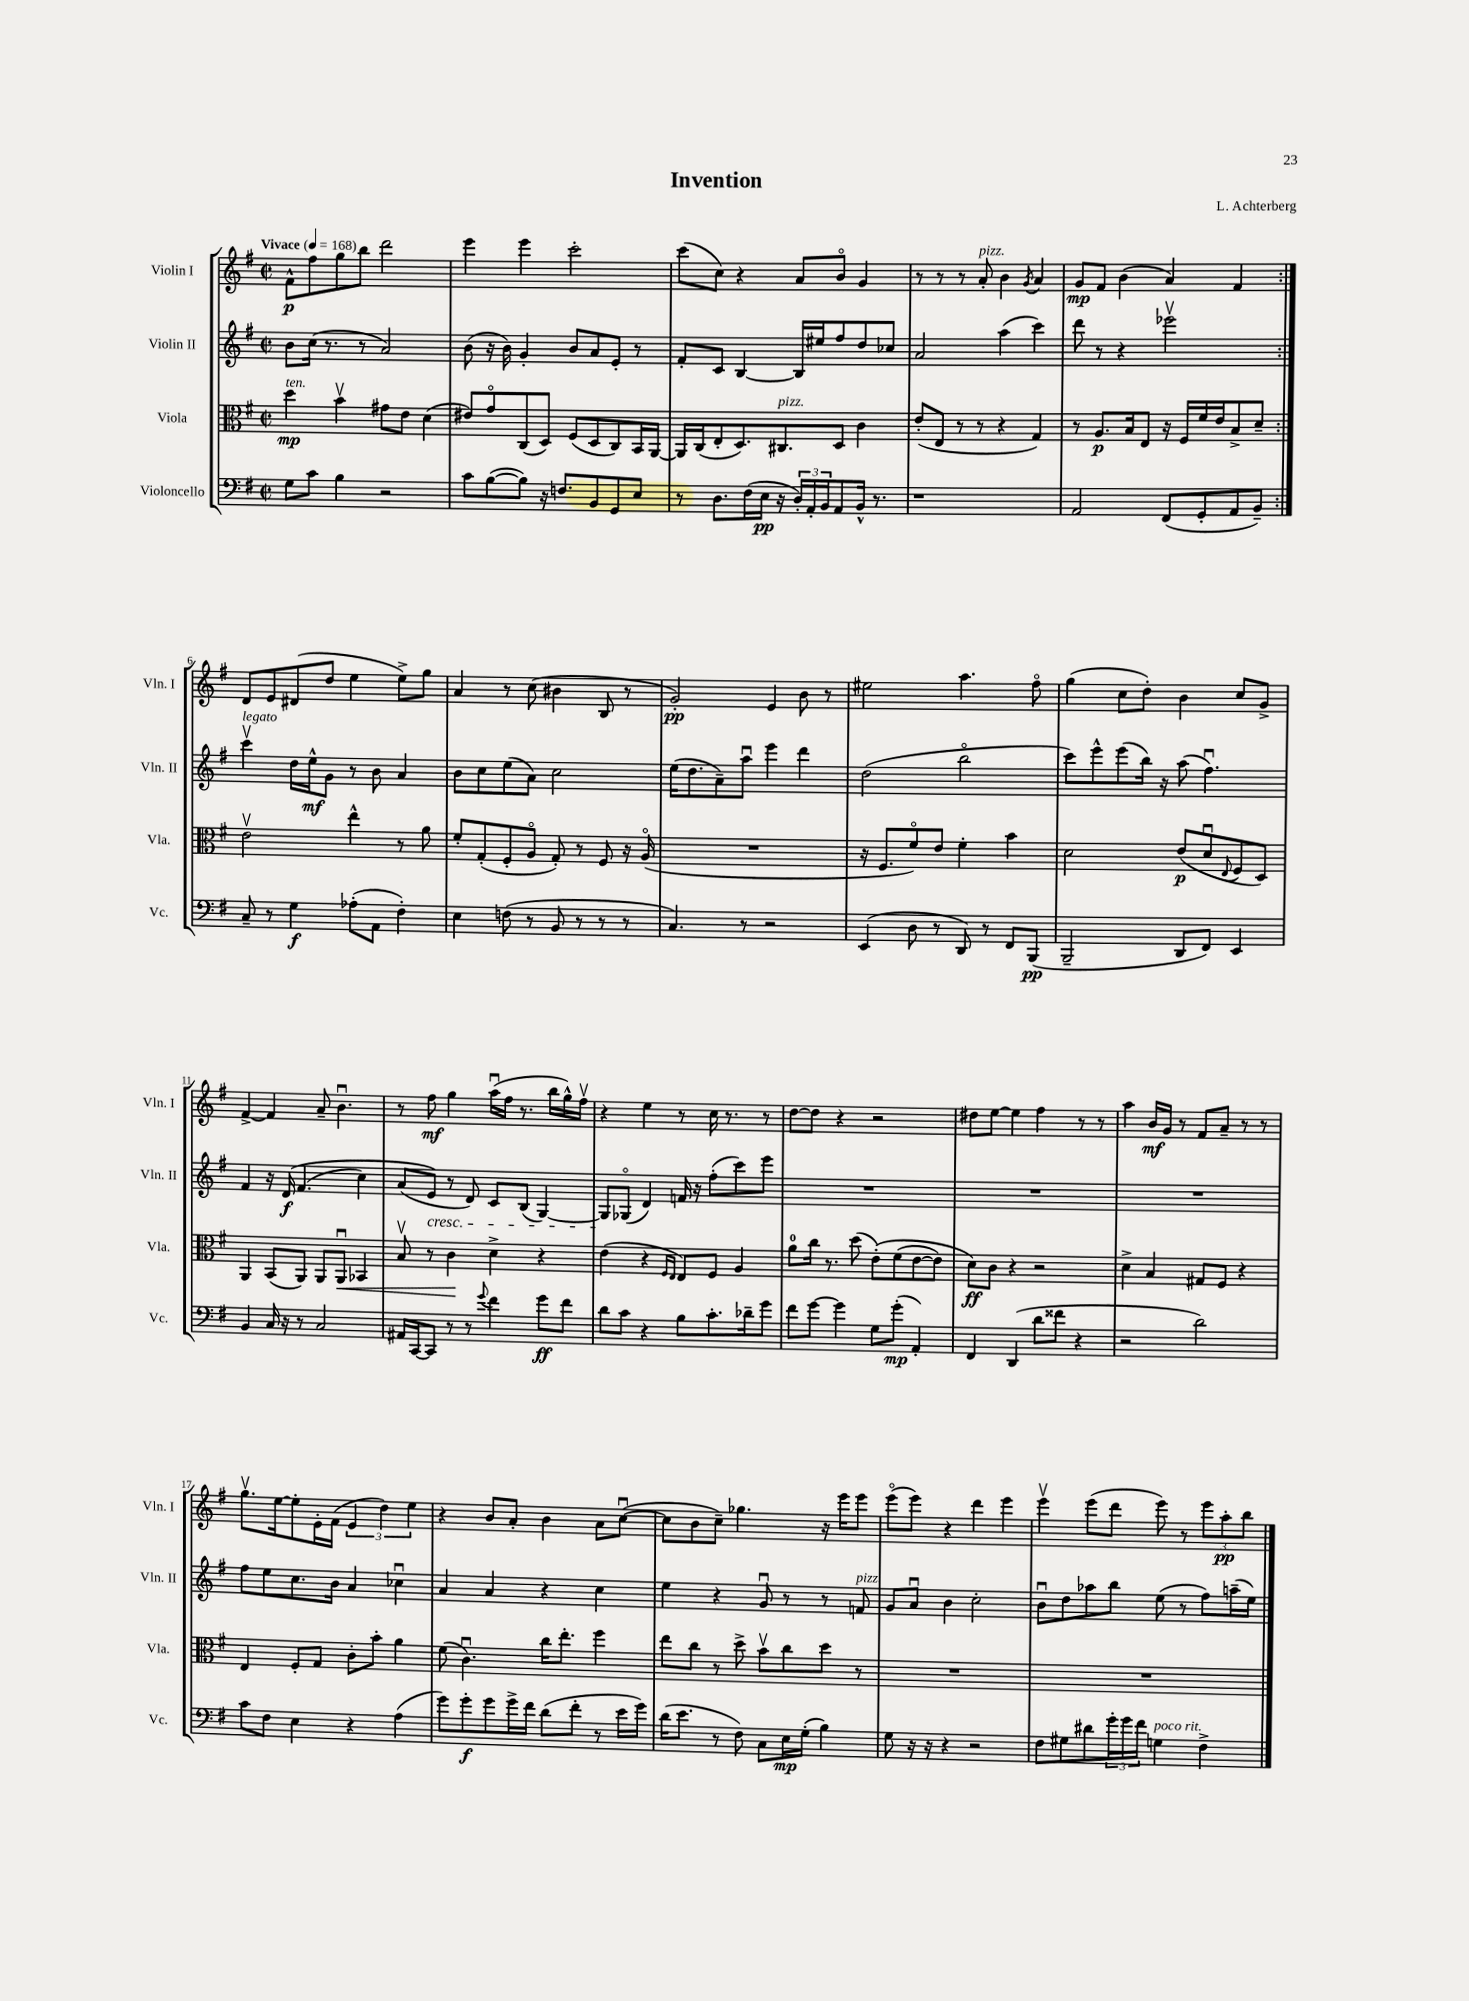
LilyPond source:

\header { title = "Invention" composer = "L. Achterberg" }
<<
\new StaffGroup <<
\new Staff = "s0" \with { instrumentName = "Violin I" shortInstrumentName = "Vln. I" } {
    \clef treble \key g \major \defaultTimeSignature \time 2/2 \tempo "Vivace" 4 = 168
    \repeat volta 2 { fis'8-^\p fis''8 g''8 b''8 d'''2 |
    e'''4 e'''4 c'''2-. |
    c'''8( c''8) r4 a'8 b'8\flageolet g'4 |
    r8 r8 r8 a'8-.^\markup { \italic "pizz." } b'4 \acciaccatura { g'8 } a'4 |
    g'8\mp fis'8 b'4( a'4) fis'4 | }
    d'8 e'8 dis'8( d''8 e''4 e''8->) g''8 |
    a'4 r8 c''8( bis'4 b8 r8 |
    g'2-.\pp) e'4 b'8 r8 |
    eis''2 a''4. fis''8\flageolet |
    g''4( c''8 d''8-.) b'4 c''8 g'8-> |
    fis'4~-> fis'4 a'8-- b'4.\downbow |
    r8 fis''8\mf g''4 a''16\downbow( fis''16 r8. b''16 g''16-^) fis''16\upbow |
    r4 e''4 r8 c''16 r8. r8 |
    d''8~ d''8 r4 r2 |
    dis''8 e''8~ e''4 fis''4 r8 r8 |
    a''4 b'16\mf g'16 r8 fis'8 a'8-- r8 r8 |
    g''8.\upbow e''16~ e''8-. e'16-. fis'16( \tuplet 3/2 { e'4 d''4) e''4 } |
    r4 b'8 a'8-. b'4 a'8 c''8~\downbow( |
    c''8 b'8 c''8--) ges''4. r16 e'''16 e'''8 |
    e'''8\flageolet( e'''8) r4 d'''4 e'''4 |
    e'''4\upbow e'''8( d'''8 e'''8) r8 \tuplet 3/2 { e'''8 a''8-.\pp b''8 } \bar "|." |
}
\new Staff = "s1" \with { instrumentName = "Violin II" shortInstrumentName = "Vln. II" } {
    \clef treble \key g \major \defaultTimeSignature \time 2/2
    \repeat volta 2 { b'8 c''16( r8. r8 a'2) |
    b'8( r16 b'16) g'4-. b'8 a'8 e'8-. r8 |
    fis'8-. c'8 b4~ b16 eis''16 fis''8 d''8 ces''8 |
    a'2 a''4( c'''4) |
    d'''8 r8 r4 ees'''2\upbow | }
    c'''4\upbow^\markup { \italic "legato" } d''16 e''16-^\mf g'8 r8 b'8 a'4 |
    b'8 c''8 e''8( a'8) c''2 |
    e''16( d''8. a'8--) a''8\downbow e'''4 d'''4 |
    d''2( b''2\flageolet |
    c'''8) e'''8-^ e'''8( b''16) r16 a''8( fis''4.\downbow) |
    fis'4 r16 d'16\f\( fis'4.( c''4) |
    a'8( e'8\cresc\) r8 d'8) c'8 b8( g4~) |
    g8\! ges8\flageolet( d'4) f'16 r16 fis''8-.( c'''8) e'''8 |
    R1 |
    R1 |
    R1 |
    fis''8 e''8 c''8. b'16 a'4 ces''4\downbow |
    a'4 a'4 r4 c''4 |
    e''4 r4 g'8\downbow r8 r8 f'8^\markup { \italic "pizz." } |
    g'8 a'8\downbow b'4 c''2-. |
    b'8\downbow d''8 aes''8 b''8 e''8( r8 fis''8) a''16--( e''16) \bar "|." |
}
\new Staff = "s2" \with { instrumentName = "Viola" shortInstrumentName = "Vla." } {
    \clef alto \key g \major \defaultTimeSignature \time 2/2
    \repeat volta 2 { d''4\mp^\markup { \italic "ten." } b'4\upbow gis'8 e'8 d'4( |
    eis'8) g'8\flageolet c8( d8) fis8( d8 c8) b,16 a,16~ |
    a,16 c16( e8-. d8.) cis8.^\markup { \italic "pizz." } d8 c'4 |
    e'8-.( e8 r8 r8 r4 g4) |
    r8 a8.\p b16 e8 r16 fis16 fis'16 e'16 b8-> d'8-- | }
    e'2\upbow e''4-^ r8 a'8 |
    fis'8-. g8-.( fis8-. a8\flageolet g8-.) r8 fis8 r16 a16\flageolet( |
    R1 |
    r16 fis8. fis'8\flageolet) e'8 fis'4-. b'4 |
    d'2 e'8\p( d'8\downbow \appoggiatura { e8 } fis8 d8) |
    a,4 b,8( a,8) a,8 a,8\downbow\< bes,4 |
    b8\upbow r8 c'4\! d'4-> r4 |
    e'4( r4 \grace { fis16 e16 } e8) fis8 a4 |
    a'8-0 c''16 r8. d''8( e'8-.)\( fis'8( e'8~ e'8) |
    d'8\ff\) c'8 r4 r2 |
    d'4-> b4 gis8 fis8 r4 |
    e4 fis8-. g8 c'8-. b'8-. a'4 |
    fis'8( c'4.\downbow) c''16 e''8.-. fis''4 |
    e''8 c''8 r8 d''8-> b'8\upbow c''8 d''8 r8 |
    R1 |
    R1 \bar "|." |
}
\new Staff = "s3" \with { instrumentName = "Violoncello" shortInstrumentName = "Vc." } {
    \clef bass \key g \major \defaultTimeSignature \time 2/2
    \repeat volta 2 { g8 c'8 b4 r2 |
    c'8 b8~( b8) r16 f8. b,8 g,8 e8 |
    r8 d8. fis16( e16\pp r16 \tuplet 3/2 { d16-.) a,16-. b,16 } a,8 b,16-^ r8. |
    r1 |
    a,2 fis,8( g,8-. a,8 b,8--) | }
    c8-- r8 g4\f aes8-.( a,8 fis4-.) |
    e4 f8( r8 b,8 r8 r8 r8 |
    c4.) r8 r2 |
    e,4( d8 r8 d,8) r8 fis,8 b,,8\pp( |
    b,,2-- d,8 fis,8) e,4 |
    b,4 c16 r16 r8 c2 |
    ais,16 c,16~ c,8 r8 r8 \appoggiatura { g'8 } fis'4 g'8\ff fis'8 |
    d'8 c'8 r4 b8 c'8.-. des'16-- g'8 |
    fis'8 g'8~ g'4 g8 g'8-.\mp( a,4-.) |
    fis,4 d,4( d'8 fisis'8 r4 |
    r2 d'2) |
    c'8 fis8 e4 r4 a4( |
    g'8) g'8-.\f g'8 g'16-> fis'16 d'8( fis'8-. r8 e'16 g'16) |
    d'16( e'8. r8 fis8) c8 e16\mp g16-.( b4) |
    g8 r16 r16 r4 r2 |
    fis8 gis8 dis'8 \tuplet 3/2 { g'16-. g'16 fis'16 } g4^\markup { \italic "poco rit." } fis4-> \bar "|." |
}
>>
>>
